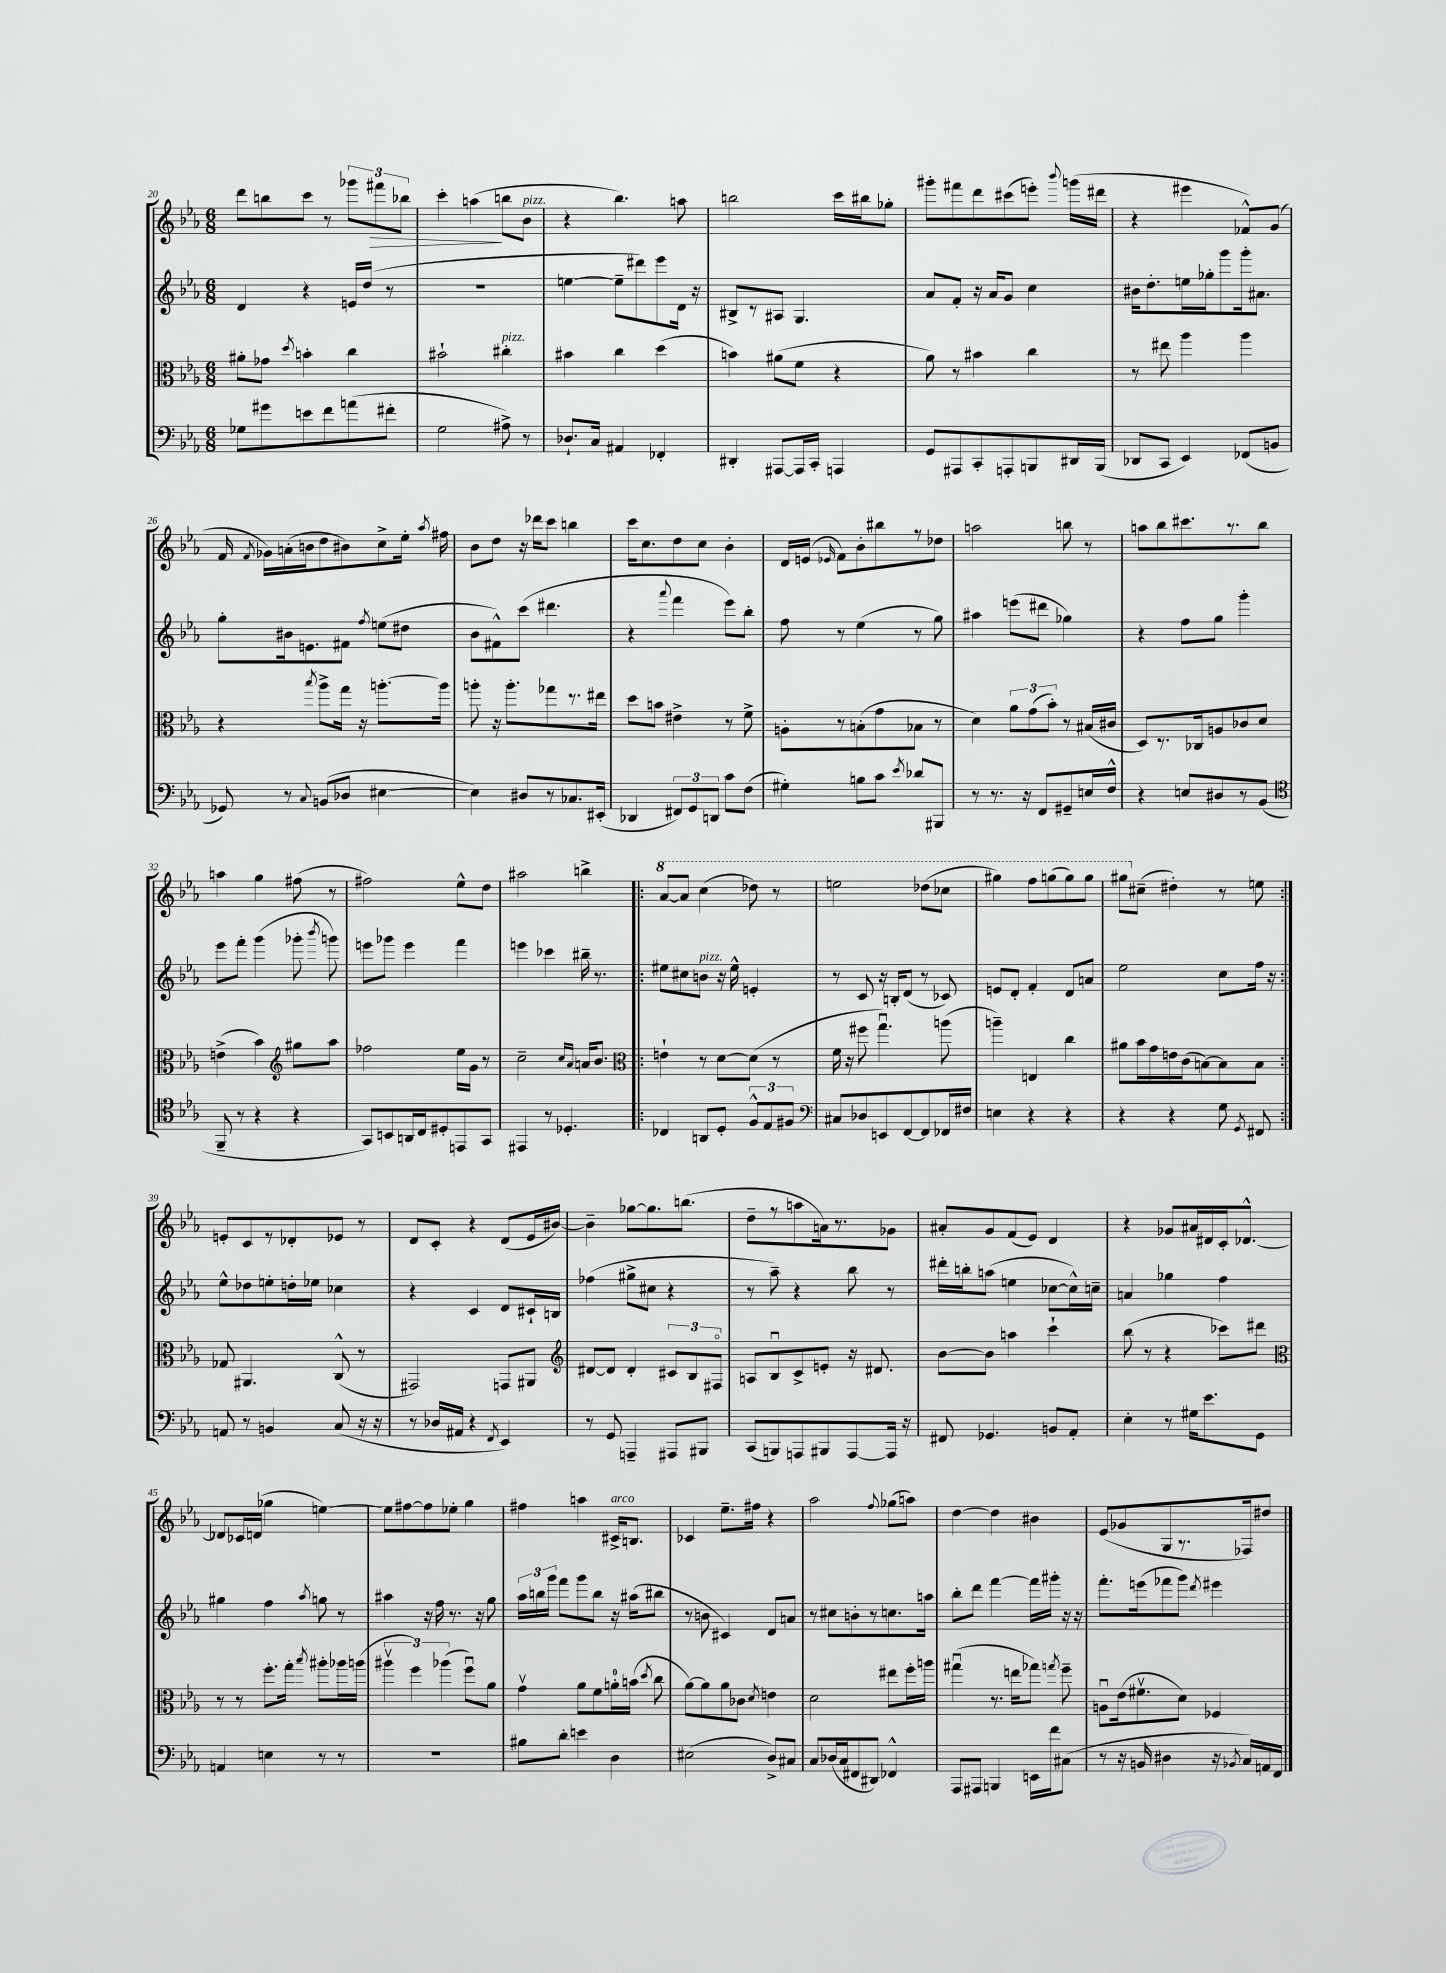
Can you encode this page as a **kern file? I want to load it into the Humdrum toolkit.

**kern	**kern	**kern	**kern
*staff4	*staff3	*staff2	*staff1
*clefF4	*clefC3	*clefG2	*clefG2
*k[b-e-a-]	*k[b-e-a-]	*k[b-e-a-]	*k[b-e-a-]
*M6/8	*M6/8	*M6/8	*M6/8
8G-	8a#'	4d	8ddd
8g#	8g-	.	8bb
.	8qdd	.	.
8e	4b'	4r	8ccc
8f	.	.	8r
(8a	4cc	16e	12ggg-
.	.	(16dd	.
.	.	.	12fff#
8f#'	.	8r	.
.	.	.	12bb-
=	=	=	=
2G	2b#`	2.r	4ccc'
.	.	.	(4aa
8A#^)	4cc#'	.	8bb
8r	.	.	8b-
=	=	=	=
8.D-`	4b#	[4ee	4r
16C	.	.	.
4AA#	4cc	8ee~]	4.bb-)
.	.	8ddd#)	.
4FF-'	(4dd	8eee-	.
.	.	16d	8aa
.	.	16r	.
=	=	=	=
4DD#'	4b)	8B#^	2bb
.	.	8r	.
[8AAA#	(8a#	8A#	.
16AAA#]	8f	4.G	.
16CC'	.	.	.
4AAA	4r	.	16ccc
.	.	.	16bb#
.	.	.	8gg-'
=	=	=	=
8GG	8a-)	8a-	8ggg#'
8AAA#	8r	8f'	8fff#
8CC'	4b#	16r	8ddd
.	.	16a-	.
8AAA'	.	8g	(8ccc#
8BBB	4cc	4cc	8eee')
.	.	.	8qqbbb-
16DD#	.	.	(16ggg
(16BBB	.	.	16ddd#
=	=	=	=
8DD-	8r	16b#	4r
.	.	8.dd'	.
8CC	8ee#	.	.
4EE-)	4aa-	16ee	4eee#
.	.	16gg-'	.
.	.	8ggg	.
(8FF-	4aa-	16ggg'	8f-^^)
.	.	8.a#	.
8BB	.	.	(8g
=	=	=	=
8GG-)	4r	8gg'	16f
.	.	.	8qf
.	.	.	16g-)
8r	.	16b#	(16a'
.	.	8.e	16b
8qqC	8qbb-	.	.
(8BB	8aa-^	.	8dd
8D-	16gg	8f#	8b#)
.	16r	.	.
.	.	8qff	.
[4E#	[8.aa'	(8ee	8cc^
.	.	8dd#	16ee-'
.	.	.	8qaa-
.	16aa]	.	16ff#
=	=	=	=
4E#])	8aa'	8b-	8b-
.	16r	8f#^^)	8dd
.	8.aa'	.	.
8D#	.	(8ccc	16r
.	.	.	16ddd-
8r	8gg-	4.ddd#	8ccc
8.C-	8.r	.	4bb
(16EE#'	16ee#	.	.
=	=	=	=
4DD-	8dd	4r	16ccc
.	.	.	8.cc
.	8b	.	.
.	.	8qqaaa-	.
12FF#)	4e#^	4fff	8dd
12GG	.	.	.
.	.	.	8cc
12DD	.	.	.
8c	8r	8eee-)	4b-'
(8F	8f^	8bb-'	.
=	=	=	=
4G#')	8A'	8ff	16d
.	.	.	(16e
.	.	.	16qqe-
.	8r	8r	8f)
8B	(8B'	(4ee-	8b-'
8c	8g	.	8bb#
8qe-	.	.	.
8d-	8B-	8r	8r
8BBB#	8r	8gg)	8dd-
=	=	=	=
8r	4d)	4aa#	2aa
8.r	.	.	.
.	12a-	(8eee	.
16r	.	.	.
.	(12g	.	.
8FF	.	8ddd#	.
.	12b-')	.	.
8GG#~	8r	4gg-)	8bb
16E	(16B#	.	8r
16F^^	16c#	.	.
=	=	=	=
4r	8D)	4r	8aa
.	8.r	.	8bb-
8E	.	8ff	8.ccc#
.	16C-	.	.
8D#	8A	8gg	.
.	.	.	8.r
8r	8c-	4ggg'	.
(8BB-	8d	.	8bb-
=	=	=	=
*clefC4	*	*	*
8FF~	(4e^	8eee-	4aa
8r	.	8fff'	.
4r	4b-)	(4ggg	4gg
*	*clefG2	*	*
4r	8gg#	8ggg-'	(8ff#
.	.	8qbbb-	.
.	8aa-	8ggg)	8r
=	=	=	=
8GG)	2ff-	8eee	2ff#)
8BB	.	8ggg-	.
16AA	.	4eee	.
16C	.	.	.
8D#'	.	.	.
8EE	16ee-	4fff	8ee-^^
.	16g	.	.
8GG	8r	.	8dd
=	=	=	=
4EE#	2cc~	4eee	2aa#
8r	.	4ccc-	.
4.D-'	.	.	.
.	16qqcc	.	.
.	16qqa-	.	.
.	16a	16bb#~	4bb^
.	8.b-	8.r	.
=!|:	=!|:	=!|:	=!|:
*	*clefC3	*	*
4C-	4e`	8ee#	[8aa-
.	.	8cc#	8aa-]
8AA	8r	8b	(4ccc
8D'	[8d	16r	.
.	.	16ee#^^	.
12F^^	(8d]	4e'	8ddd-)
12E-	.	.	.
.	8r	.	8r
12F#	.	.	.
=	=	=	=
*clefF4	*	*	*
8C#	16f	8r	2eee
.	16r	.	.
8D-	8ff#	8c	.
8EE	4.ggu)	16r	.
.	.	16B'	.
[8FF	.	(8d	.
8FF]	.	8r	(8ddd-
16FF-	(8aa	8c-)	8ccc-
16F#	.	.	.
=	=	=	=
4E	4aa~)	8e	4ggg#)
.	.	8d'	.
4r	4E	4f'	8fff
.	.	.	(8ggg
4r	4cc	8d	8ggg)
.	.	8a	8ggg
=	=	=	=
4r	8a#	2ee-	8ggg#
.	16b-	.	(8cc#~
.	16g	.	.
4r	16e	.	4dd#')
.	(16c	.	.
.	[8B)	.	.
8G	8B]	8cc	8r
8qGG	.	.	.
8FF#	8B	16ff	8ee
.	.	16r	.
=:|!	=:|!	=:|!	=:|!
8AA	8G-	8ee-^^	8e'
8r	4.AA#	8dd-	8c
4BB	.	8ee'	8r
.	.	16dd'	8d-'
.	.	16ee-	.
(8C	(8C^^	4cc-	8e-
16r	8r	.	8r
16r	.	.	.
=	=	=	=
8r	2GG#)	4r	8d
16D-	.	.	8c'
16AA#	.	.	.
4r	.	4c	4r
8qFF	.	.	.
4EE-)	8GG	8d	(8d
.	8AA#	16c#`	16e-
.	.	16B	[16b#)
=	=	=	=
*	*clefG2	*	*
8r	[8d#	(4ff-	4b#~]
8GG	8d#]	.	.
4AAA~	4d#'	8gg#^	[8gg-
.	.	8cc#	8.gg-]
8AAA#	12c#	4r	.
.	.	.	(8.bb
.	12B-	.	.
8BBB#	.	.	.
.	12F#o	.	.
=	=	=	=
(8CC	8A	8r	8dd~
8BBB)	8B-u	8aa-~)	8r
8AAA	8c^	4r	8aa
8BBB#	8e'	.	16a)
.	.	.	8.r
[8AAA	16r	8bb-	.
.	8.d#	.	.
16AAA]	.	8r	8g-
16r	.	.	.
=	=	=	=
8FF#	[8b-	16ddd#'	8a#'
.	.	16bb'	.
4.GG-	8b-]	(8aa	8g
.	4aa	4ee	(8f
.	.	.	8e-)
8BB	4ccc`	[8cc-	4d
8AA-'	.	16cc-^^])	.
.	.	16cc~	.
=	=	=	=
4E-'	(8bb-	4a	4r
.	8r	.	.
8r	4r	4gg-	8g-
16G#	.	.	16a#
8.e-	.	.	16d#
.	8ccc-)	4ff	16c'
.	.	.	[8.d-^^
8GG	8ddd#	.	.
=	=	=	=
*	*clefC3	*	*
4AA	8r	4gg#	8d-]
.	8r	.	16c-
.	.	.	(16d
4E	8.ff'	4ff	4gg-
.	16gg'	.	.
.	8qbb-	8qaa-	.
8r	8aa#'	8gg	[4ee)
8r	16aa-	8r	.
.	(16aa	.	.
=	=	=	=
2.r	6aa#v	4aa#	8ee]
.	.	.	[8ff#
.	6ff)	.	.
.	.	16r	8ff#]
.	.	16ff	.
.	(6aa-	.	.
.	.	8.r	8ee-'
.	8ffu)	.	4gg
.	.	16r	.
.	8a-	8gg	.
=	=	=	=
8B#	4gv	24aa-	4ff#
.	.	24bb	.
.	.	24ggg	.
8d'	.	8fff	.
4e	8a-	8ggg	4aa
.	8f	8bb	.
4D	16a'	16r	16c#^
.	(16b	(16aa#	8.B
.	8qdd	.	.
.	8cc	8bb#	.
=	=	=	=
(2E#	[8a-)	8r	4c-
.	8a-]	8b	.
.	8a-	4c#)	8.ee-~
.	8c-	.	.
.	.	.	16ff#
.	8qd	.	.
8D^)	4e	8d	4r
8C#	.	8a	.
=	=	=	=
8C	2d	8r	2aa-
(16D-	.	8cc#	.
16C	.	.	.
8FF#	.	8b'	.
8DD#)	.	8r	.
.	.	.	8qqff
4FF-^^	8ee#	8.cc	(8gg-
.	16ff'	.	8aa)
.	16aa	16aa	.
=	=	=	=
8AAA-	(4gg#u	8bb-'	[4dd
8AAA#	.	8ddd	.
4BBB	8.r	[4fff	4dd]
.	16ee	.	.
16EE	8gg-)	16fff]	4b#
16f	.	16ggg#'	.
.	8qgg	.	.
(8C#	8ff~	16r	.
.	.	16r	.
=	=	=	=
8r	8Au	8.fff'	(8e-
16r	(16e-	.	8g-
16BB	8.f#v	(16eee	.
4D#	.	8fff-	8G
.	8d)	8ggg)	8.r
.	.	8qddd	.
16r	4F-	4eee#	.
8qBB-	.	.	.
16C)	.	.	16F-)
16AA	.	.	8dd#
16FF	.	.	.
==	==	==	==
*-	*-	*-	*-
